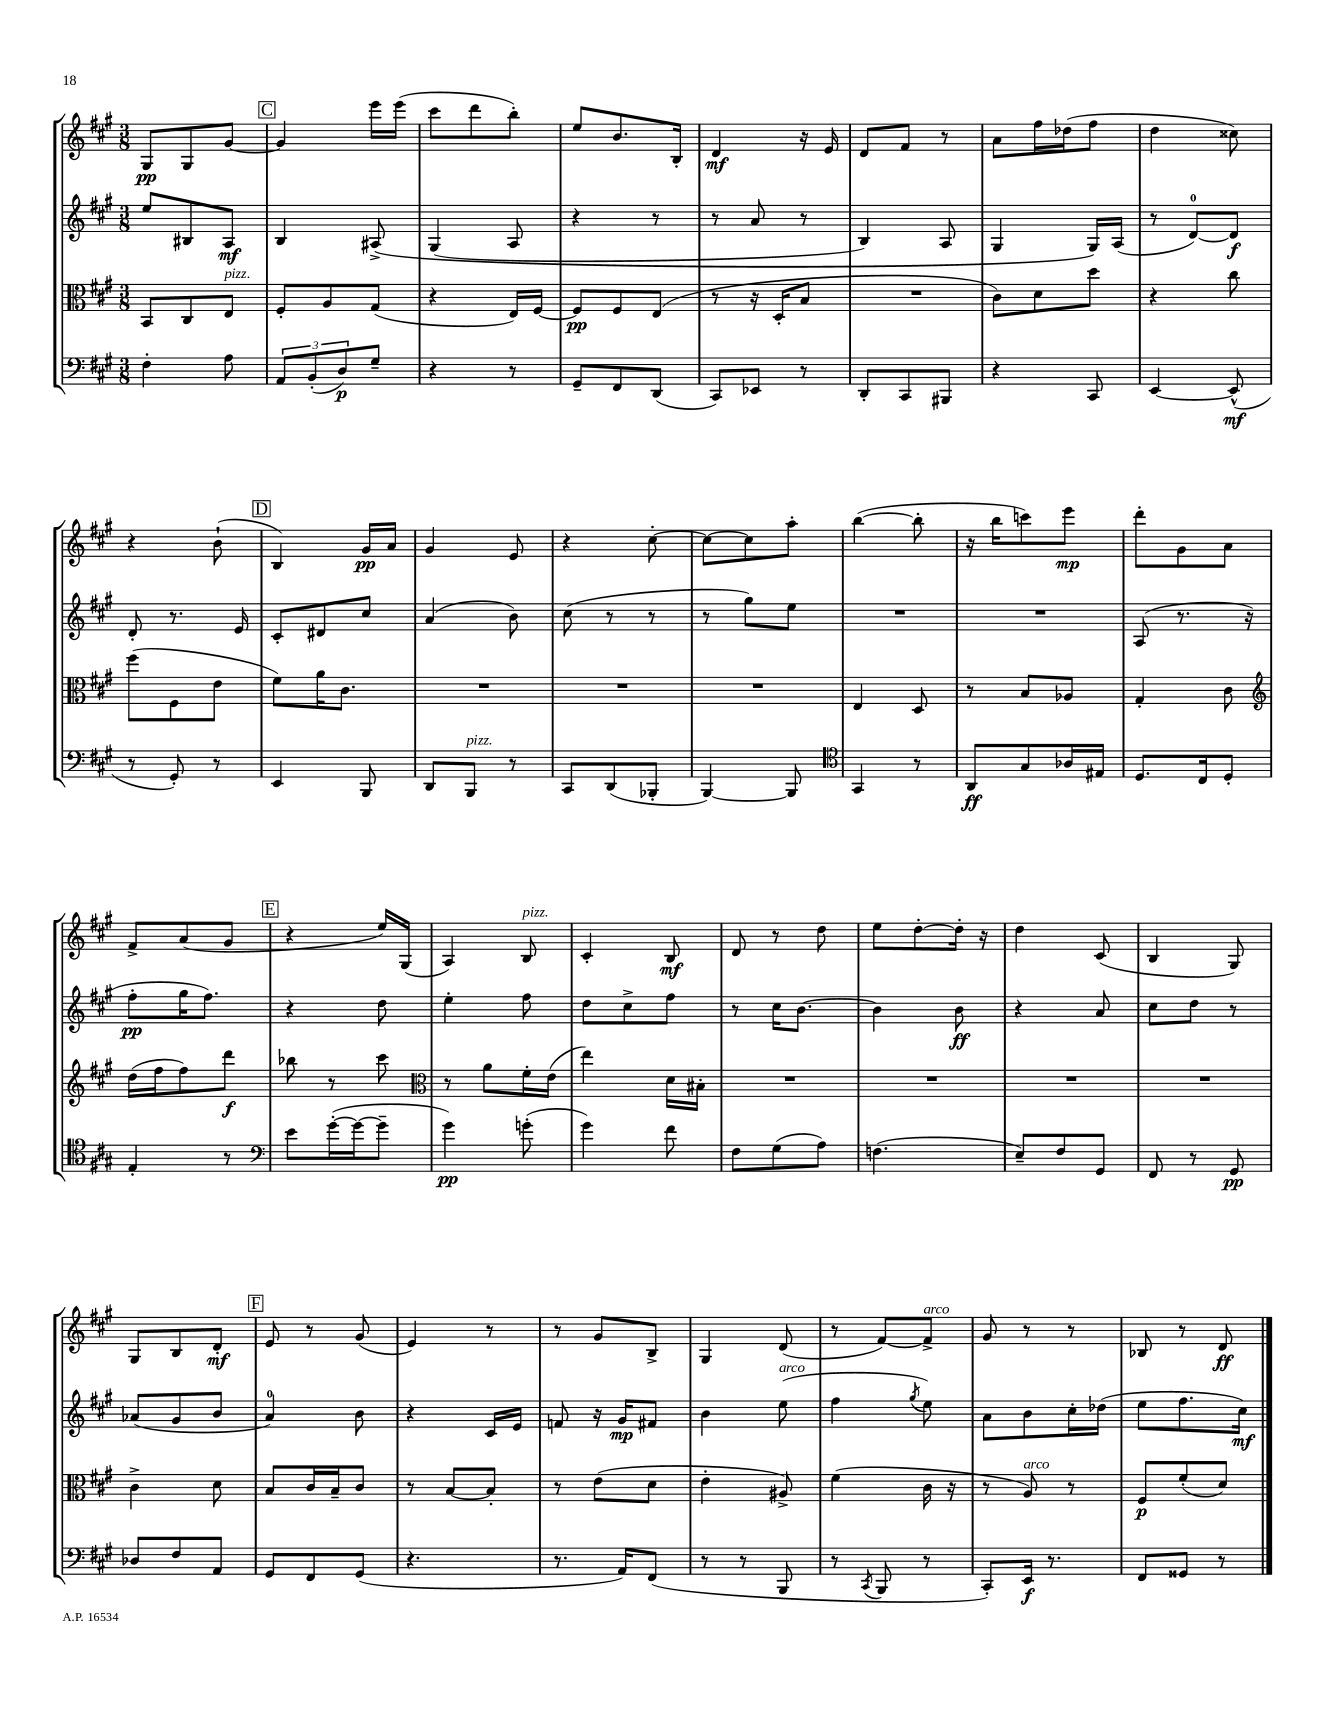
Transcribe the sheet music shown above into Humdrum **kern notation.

**kern	**kern	**kern	**kern
*staff4	*staff3	*staff2	*staff1
*clefF4	*clefC3	*clefG2	*clefG2
*k[f#c#g#]	*k[f#c#g#]	*k[f#c#g#]	*k[f#c#g#]
*M3/8	*M3/8	*M3/8	*M3/8
4F#'	8BB	8ee	8G#
.	8C#	8B#	8G#
8A	8E	8A	[8g#
=	=	=	=
12AA	8F#'	4B	4g#]
(12BB'	.	.	.
.	8A	.	.
12D)	.	.	.
8G#~	(8G#	&(8A#^	16eee
.	.	.	(16eee
=	=	=	=
4r	4r	(4G#	8ccc#
.	.	.	8ddd
8r	16E)	8A	8bb')
.	[16F#	.	.
=	=	=	=
8GG#~	8F#]	4r	8ee
8FF#	8F#	.	8.b
(8DD	(8E	8r	.
.	.	.	16B'
=	=	=	=
8CC#)	8r	8r	4d
8EE-	16r	8a	.
.	16D'	.	.
8r	8B	8r	16r
.	.	.	16e
=	=	=	=
8DD'	4.r	4B)	8d
8CC#	.	.	8f#
8BBB#	.	8A	8r
=	=	=	=
4r	8c#)	4G#	8a
.	8d	.	16ff#
.	.	.	(16dd-
8CC#	8dd	16G#&)	8ff#
.	.	(16A	.
=	=	=	=
[4EE	4r	8r	4dd
.	.	[8d)	.
(8EE^^]	8cc#	8d]	8cc##)
=	=	=	=
8r	(8ff#	8d'	4r
8GG#')	8F#	8.r	.
8r	8e	.	(8b`
.	.	16e	.
=	=	=	=
4EE	8f#)	8c#'	4B)
.	16a	8d#	.
.	8.c#	.	.
8BBB	.	8cc#	16g#
.	.	.	16a
=	=	=	=
8DD	4.r	(4a	4g#
8BBB	.	.	.
8r	.	8b)	8e
=	=	=	=
8CC#	4.r	(8cc#	4r
(8DD	.	8r	.
8BBB-'	.	8r	[8cc#'
=	=	=	=
[4BBB)	4.r	8r	8cc#_
.	.	8gg#)	8cc#]
8BBB]	.	8ee	8aa'
=	=	=	=
*clefC4	*	*	*
4GG#	4E	4.r	([4bb
8r	8D	.	8bb']
=	=	=	=
8AA	8r	4.r	16r
.	.	.	16bb
8G#	8B	.	8ccc)
16A-	8A-	.	8eee
16E#	.	.	.
=	=	=	=
8.D	4G#'	(8A	8ddd'
.	.	8.r	8g#
16C#	.	.	.
8D'	8c#	.	8a
.	.	16r	.
=	=	=	=
*	*clefG2	*	*
4E'	(16dd	8ff#'	8f#^
.	16ff#	.	.
.	8ff#)	16gg#	(8a
.	.	8.ff#)	.
8r	8ddd	.	8g#
=	=	=	=
*clefF4	*	*	*
8e	8bb-	4r	4r
([16g#'	8r	.	.
16g#_	.	.	.
8g#~]	8ccc#	8dd	16ee)
.	.	.	(16G#
=	=	=	=
*	*clefC3	*	*
4g#)	8r	4ee'	4A)
.	8a	.	.
(8g'	16f#'	8ff#	8B
.	(16e	.	.
=	=	=	=
4g#)	4ee)	8dd	4c#'
.	.	8cc#^	.
8f#	16d	8ff#	8B
.	16B#'	.	.
=	=	=	=
8F#	4.r	8r	8d
(8G#	.	16cc#	8r
.	.	[8.b	.
8A)	.	.	8dd
=	=	=	=
(4.F	4.r	4b]	8ee
.	.	.	[8dd'
.	.	8b	16dd']
.	.	.	16r
=	=	=	=
8E~)	4.r	4r	4dd
8F#	.	.	.
8GG#	.	8a	(8c#
=	=	=	=
8FF#	4.r	8cc#	4B
8r	.	8dd	.
8GG#	.	8r	8G#)
=	=	=	=
8D-	4c#^	(8a-	8G#
8F#	.	8g#	8B
8AA	8d	8b	8d'
=	=	=	=
8GG#	8B	4a)	8e
8FF#	16c#	.	8r
.	16B~	.	.
(8GG#	8c#	8b	(8g#
=	=	=	=
4.r	8r	4r	4e)
.	[8B	.	.
.	8B']	16c#	8r
.	.	16e	.
=	=	=	=
8.r	8r	8f	8r
.	(8e	16r	8g#
16AA)	.	16g#	.
(8FF#	8d	8f#	8B^
=	=	=	=
8r	4e'	4b	4G#
8r	.	.	.
8BBB	8A#^)	(8ee	(8d
=	=	=	=
8r	(4f#	4ff#	8r
8qCC#	.	.	.
8BBB	.	.	[8f#)
.	.	8qgg#	.
8r	16c#	8ee)	8f#^]
.	16r	.	.
=	=	=	=
8CC#')	8r	8a	8g#
16EE	8A)	8b	8r
8.r	.	.	.
.	8r	16cc#'	8r
.	.	(16dd-	.
=	=	=	=
8FF#	8F#	8ee	8B-
8GG##	(8f#'	8.ff#	8r
8r	8d)	.	8d
.	.	16cc#)	.
==	==	==	==
*-	*-	*-	*-
